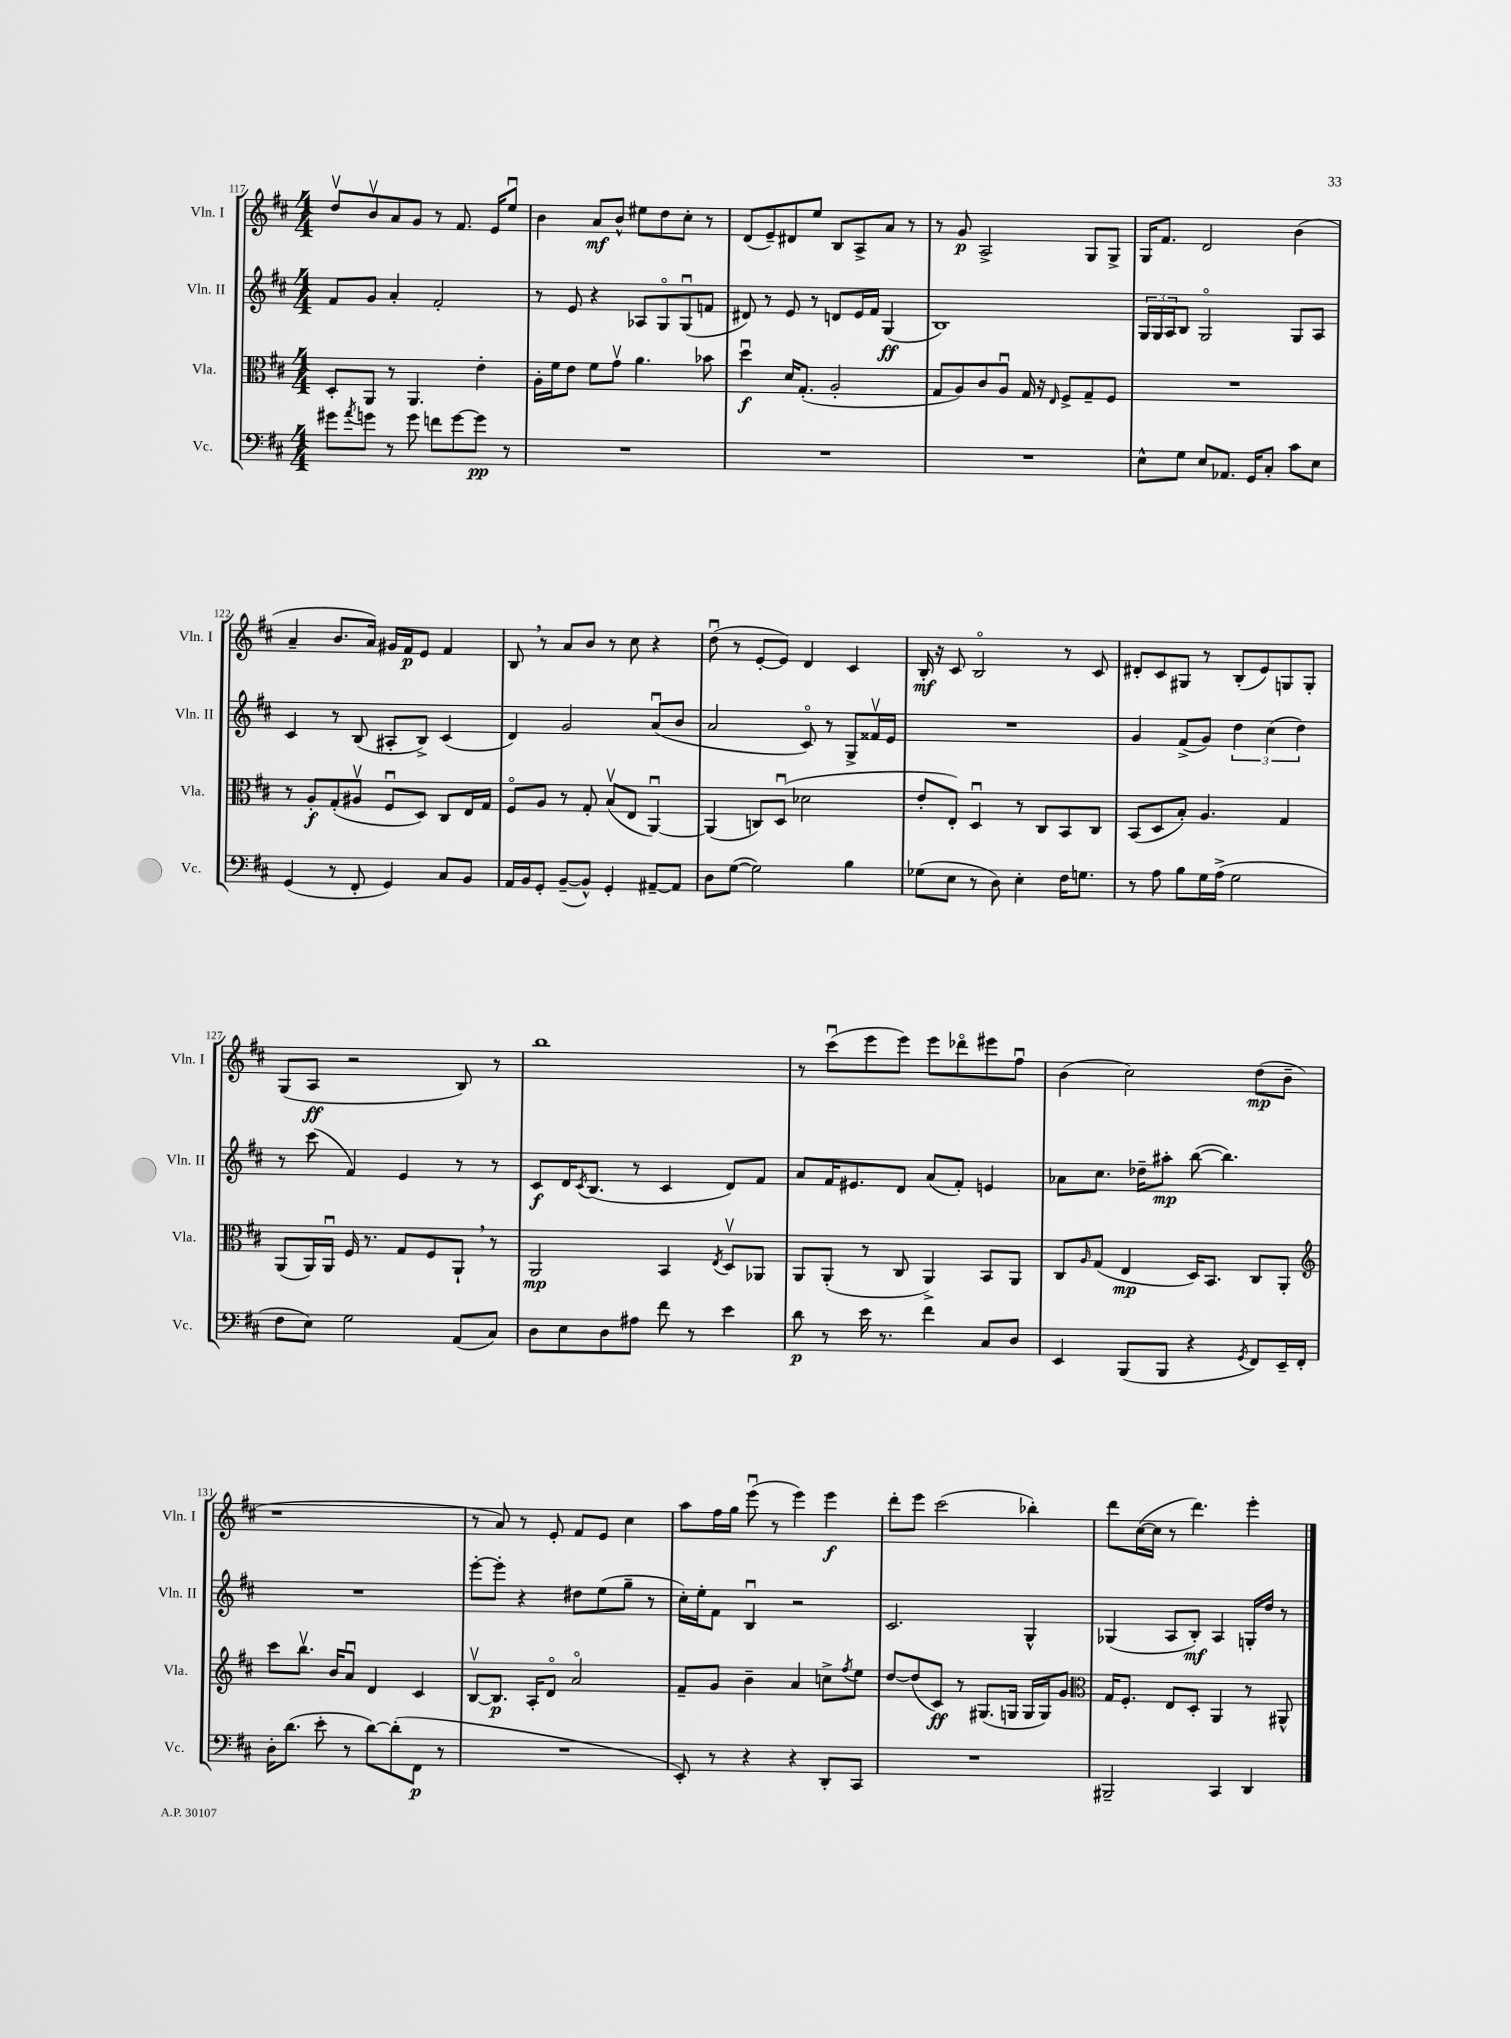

**kern	**kern	**kern	**kern
*staff4	*staff3	*staff2	*staff1
*clefF4	*clefC3	*clefG2	*clefG2
*k[f#c#]	*k[f#c#]	*k[f#c#]	*k[f#c#]
*M4/4	*M4/4	*M4/4	*M4/4
8g#	8D'	8f#	8ddv
8qa	.	.	.
8g	8AA	8g	8bv
8r	8r	4a'	8a
8g	4.AA	.	8g
8f	.	2f#'	8r
[8g	.	.	8.f#
8g]	4e'	.	.
.	.	.	16e
8r	.	.	8eeu
=	=	=	=
1r	16A'	8r	4b
.	16f#	.	.
.	8e	8e	.
.	8f#	4r	8a
.	8gv	.	8b^^
.	4.a	8A-	8ee#
.	.	8Go	8dd
.	.	(8Gu	8cc#'
.	8b-	8f	8r
=	=	=	=
1r	4ddu	8d#)	(8d
.	.	8r	8e~)
.	16d	8e	8d#
.	(8.G'	.	.
.	.	8r	8ee
.	2A'	8d	8B
.	.	16e	8A^
.	.	16f#	.
.	.	(4G	8a
.	.	.	8r
=	=	=	=
1r	8G	1B)	8r
.	8A)	.	8g
.	8c#	.	2A^
.	8Au	.	.
.	16G	.	.
.	16r	.	.
.	16qqE	.	.
.	8F#^	.	.
.	8G~	.	8G
.	8F#	.	8G^
=	=	=	=
8E^^	1r	24G	16G
.	.	24G	.
.	.	.	8.f#
.	.	24A	.
8G	.	8B	.
8E	.	2Go	2d
8.AA-	.	.	.
16GG	.	.	.
8C#'	.	.	.
8c#	.	8G	(4b
8E	.	8A	.
=	=	=	=
(4GG	8r	4c#	4a~
.	8A'	.	.
8r	(8G'	8r	8.b
8FF#'	8A#v	(8B	.
.	.	.	16a)
4GG)	8F#u	8A#'	16g#
.	.	.	16f#
.	8D)	8B^)	8e
8C#	8C#	(4c#	4f#
8BB	16E	.	.
.	16G	.	.
=	=	=	=
16AA	8F#o	4d)	8B
16BB	.	.	.
8GG'	8A	.	8r
([8BB~	8r	2g	8a
8BB^^])	8G'	.	8b
4GG'	(8Bv	.	8r
.	8E	.	8cc#
[8AA#~	[4AAu)	(8au	4r
8AA#]	.	8b	.
=	=	=	=
8D	(4AA]	2a	(8ddu
([8G	.	.	8r
2G])	8C)	.	[8e'
.	(8Du	.	8e])
.	2d-	8c#o)	4d
.	.	8r	.
4B	.	8G^	4c#
.	.	16f##v	.
.	.	16e	.
=	=	=	=
(8G-	8e'	1r	16B'
.	.	.	16r
8E	8E')	.	8c#
8r	4Du	.	2Bo
8D)	.	.	.
4E'	8r	.	.
.	8C#	.	.
16F#	8BB	.	8r
8.G	.	.	.
.	8C#	.	8c#
=	=	=	=
8r	(8BB	4g	8d#'
8A	8D	.	8c#
8B	8B')	(8f#^	8G#
16G	4.A	8g)	8r
(16A^	.	.	.
2G	.	6dd	(8B'
.	.	.	8e)
.	.	(6cc#	.
.	4G	.	8G
.	.	6dd)	.
.	.	.	8G'
=	=	=	=
8F#	(8AA	8r	(8G
8E)	16AA)	(8ccc#	8A
.	16AAu	.	.
2G	16F#	4f#)	2r
.	8.r	.	.
.	8G	4e	.
.	8F#	.	.
(8AA	8AA`	8r	8B)
8C#)	8r	8r	8r
=	=	=	=
8D	2AA	8c#	1bb
8E	.	16d	.
.	.	8qc#	.
.	.	(8.B	.
8D	.	.	.
8A#	.	8r	.
8f#	4BB	4c#	.
8r	.	.	.
.	8qE	.	.
4e	8Dv	8d)	.
.	8AA-	8f#	.
=	=	=	=
8d	8AA	8a	8r
8r	(8AA'	16f#	(8ccc#u
.	.	8.e#	.
16e	8r	.	8eee
8.r	.	.	.
.	8C#	8d	8eee)
4f#	4AA^)	(8a	8eee
.	.	8f#')	8ddd-o
8C#	8BB	4e	8eee#
8D	8AA	.	8ff#u
=	=	=	=
4EE	8C#	8a-	(4b
.	16qqA	.	.
.	(8G	8.cc#	.
(8BBB	4E	.	2cc#)
.	.	16dd-~	.
8BBB	.	8aa#'	.
4r	16D)	([8bb	.
.	8.BB	.	.
.	.	4.bb])	.
8qGG	.	.	.
8FF#)	8C#	.	(8dd
16EE~	8AA'	.	8b~
16FF#'	.	.	.
=	=	=	=
*	*clefG2	*	*
16D'	8ccc#	1r	1r
(8.d	.	.	.
.	8.bbv	.	.
8e'	.	.	.
.	16b	.	.
8r	8au	.	.
[8d)	4d	.	.
(8d']	.	.	.
8FF#	4c#	.	.
8r	.	.	.
=	=	=	=
1r	[8Bv	[8eee'	8r
.	8.B]	8eee']	8a)
.	.	4r	8r
.	16A'	.	.
.	8do	.	8e'
.	2ao	8dd#	8f#
.	.	(8ee	8e
.	.	8gg~	4cc#
.	.	8r	.
=	=	=	=
8EE')	8f#~	16cc#')	8aa
.	.	16ee'	.
8r	8g	8f#	16ff#
.	.	.	16gg
4r	4b~	4Bu	(8eeeu
.	.	.	8r
4r	4a	2r	4eee)
8DD'	8cc^	.	4eee
.	8qff#	.	.
8CC#	8ee	.	.
=	=	=	=
1r	[8dd	2.c#	8ddd'
.	(8dd]	.	8eee
.	8c#)	.	(2ccc#
.	8r	.	.
.	(8.G#	.	.
.	16G	.	.
.	16G	4G^^	4bb-')
.	16G)	.	.
.	8g	.	.
=	=	=	=
*	*clefC3	*	*
2BBB#~	16G	(4G-	8ddd
.	8.F#'	.	.
.	.	.	([16cc#
.	.	.	16cc#]
.	8E	8A	8r
.	8D'	8B')	4.ddd)
4CC#	4AA	4A	.
4DD	8r	16G'	4eee'
.	.	16dd	.
.	8AA#^^	8r	.
==	==	==	==
*-	*-	*-	*-
